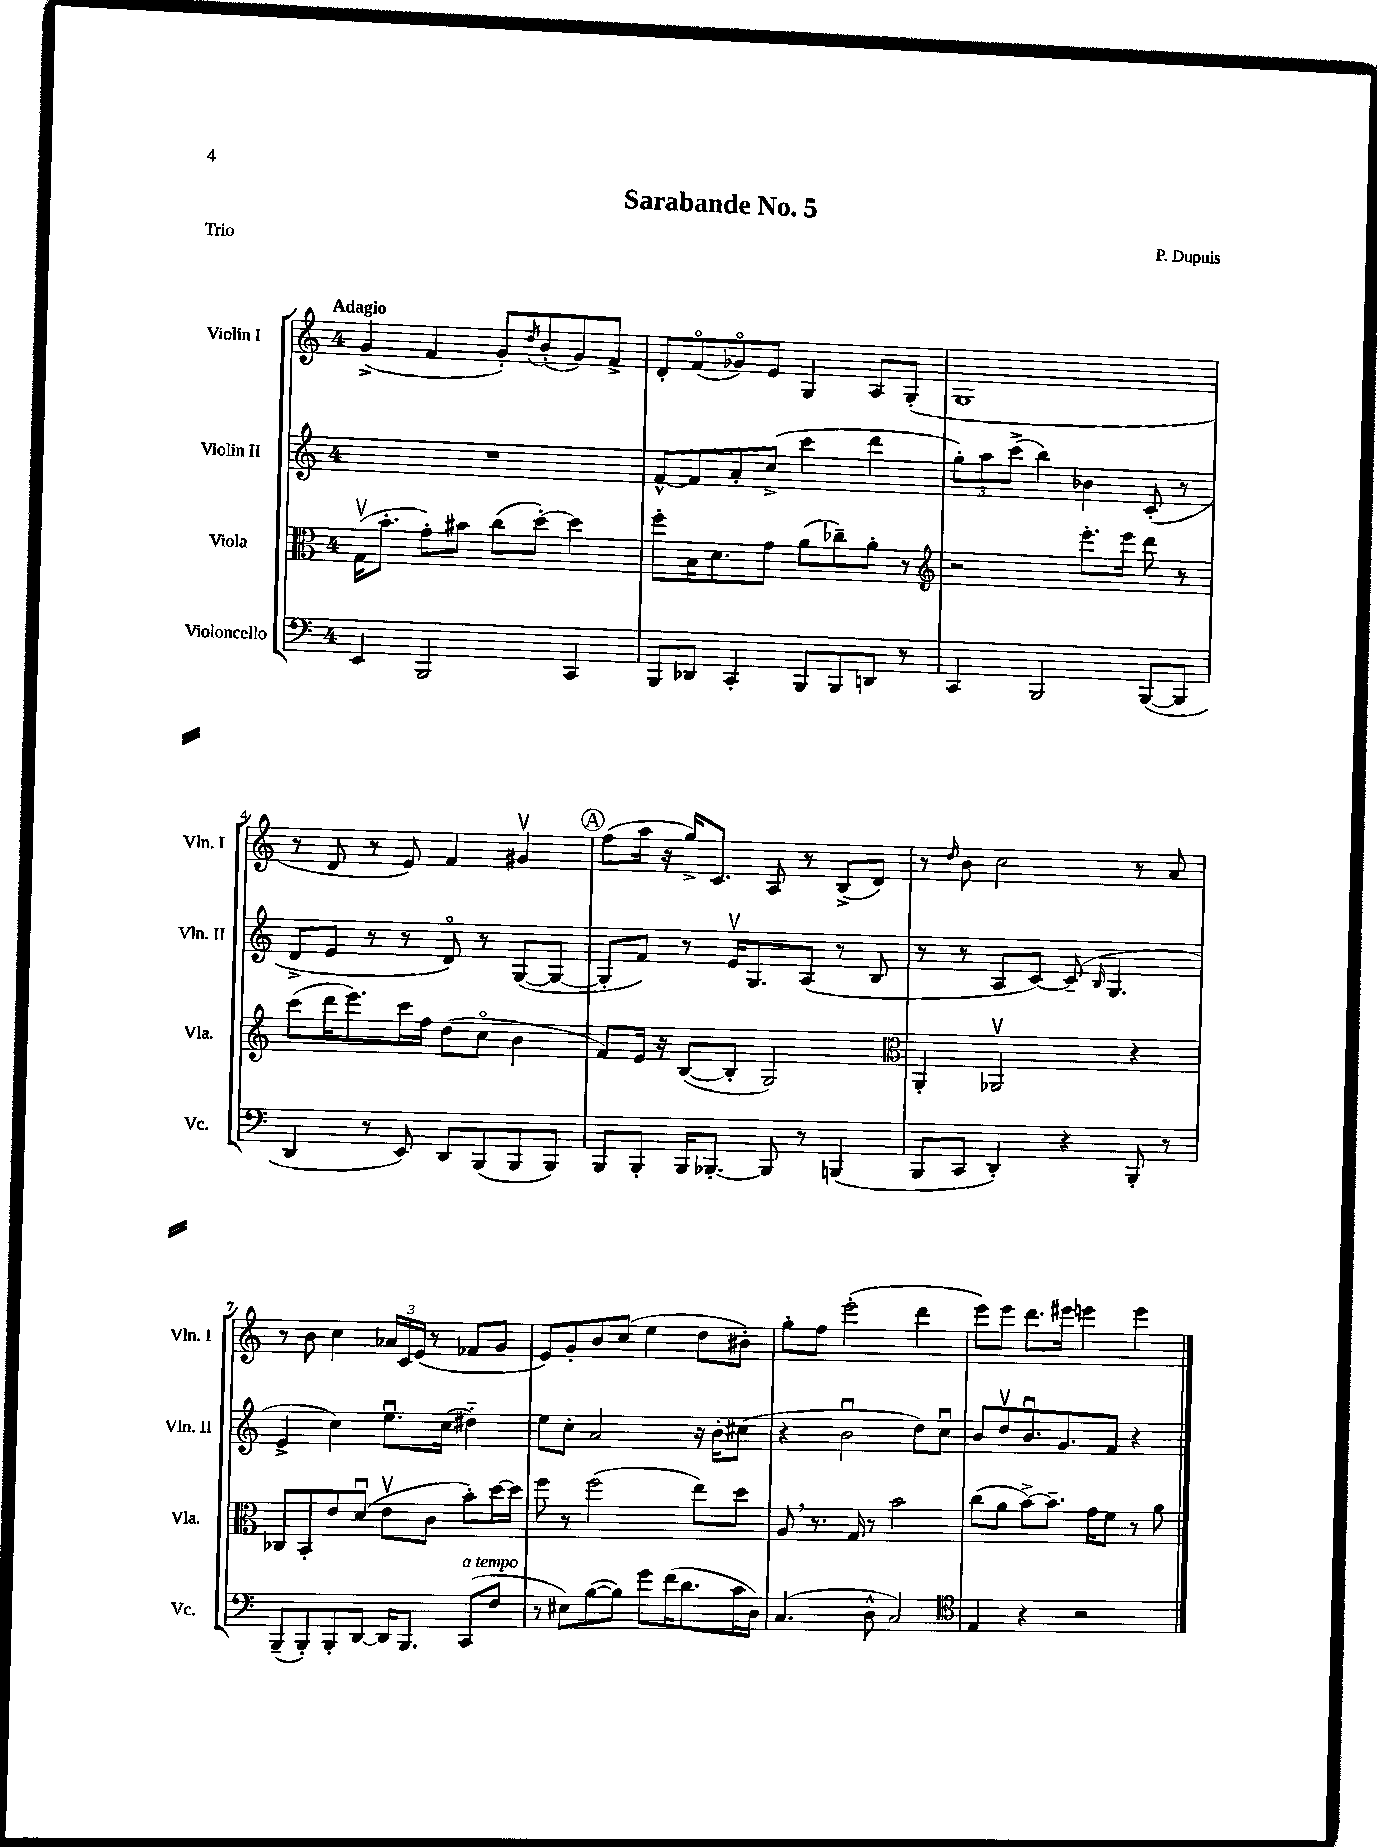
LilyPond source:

\header { title = "Sarabande No. 5" composer = "P. Dupuis" piece = "Trio" }
<<
\new StaffGroup <<
\new Staff = "s0" \with { instrumentName = "Violin I" shortInstrumentName = "Vln. I" } {
    \clef treble \key c \major \once \override Staff.TimeSignature.style = #'single-digit \time 4/4 \tempo "Adagio"
    g'4->( f'4 g'8-.) \acciaccatura { d''8 } b'8-.( g'8) f'8-> |
    d'8-. f'8\flageolet( ges'8\flageolet) e'8 g4 a8 g8-.( |
    g1 |
    r8 d'8 r8 e'8) f'4 gis'4\upbow |
    \mark \markup { \circle "A" } f''8( a''16 r16 g''16->) c'8. a8 r8 b8->( d'8) |
    r8 \grace { d''16 } b'8 c''2 r8 a'8 |
    r8 b'8 c''4 \tuplet 3/2 { aes'16 c'16 e'16( } r8 fes'8 g'8 |
    e'8) g'8-. b'8 c''8( e''4 d''8 bis'8-.) |
    g''8-. f''8 e'''2-.( d'''4 |
    e'''8) e'''8 d'''8. eis'''16 e'''4 e'''4 \bar "|." |
}
\new Staff = "s1" \with { instrumentName = "Violin II" shortInstrumentName = "Vln. II" } {
    \clef treble \key c \major \once \override Staff.TimeSignature.style = #'single-digit \time 4/4
    R1 |
    f'8~-^ f'8 a'8-. c''8->( c'''4 d'''4 |
    \tuplet 3/2 { g''8-.) a''8 c'''8->( } b''4) bes'4 c'8-.( r8 |
    d'8-> e'8 r8 r8 d'8\flageolet) r8 g8~( g8~ |
    \mark \markup { \circle "A" } g8-. f'8) r8 e'16\upbow g8. a8( r8 b8 |
    r8 r8 a8 c'8~) c'8--( \grace { b16 } g4. |
    e'4-> c''4) e''8.\downbow c''16( dis''4-_) |
    e''8 c''8-. a'2 r16 b'16-. cis''8( |
    r4 b'2\downbow d''8) c''8\downbow |
    b'8 d''8\upbow b'8.\downbow g'8. f'8 r4 \bar "|." |
}
\new Staff = "s2" \with { instrumentName = "Viola" shortInstrumentName = "Vla." } {
    \clef alto \key c \major \once \override Staff.TimeSignature.style = #'single-digit \time 4/4
    g16\upbow( b'8.-. g'8-.) bis'8 c''8( d''8~-.) d''4 |
    f''8-. b16 d'8. g'8 a'8( ces''8--) a'8-. r8 |
    \clef treble r2 e'''8.-. e'''16 d'''8 r8 |
    c'''8( d'''16 e'''8.) c'''16 f''16 d''8( c''8\flageolet b'4 |
    \mark \markup { \circle "A" } f'8) e'16 r16 b8~( b8-. g2) |
    \clef alto a,4-. aes,2\upbow r4 |
    ces8 b,8-. e'8 d'8\downbow( e'8\upbow c'8 b'8-.) d''16~ d''16 |
    f''8 r8 f''2( e''8) d''8 |
    a8 \breathe r8. g16 r8 b'2 |
    c''8( a'8 b'8~->) b'8.-- g'16 f'8 r8 a'8 \bar "|." |
}
\new Staff = "s3" \with { instrumentName = "Violoncello" shortInstrumentName = "Vc." } {
    \clef bass \key c \major \once \override Staff.TimeSignature.style = #'single-digit \time 4/4
    e,4 b,,2 c,4 |
    b,,8 des,8 c,4-. b,,8 b,,8 d,8 r8 |
    c,4 b,,2 b,,8~( b,,8 |
    d,4 r8 e,8) d,8 b,,8( b,,8 b,,8) |
    \mark \markup { \circle "A" } b,,8 b,,8-. b,,16 bes,,8.~-. bes,,8 r8 b,,4( |
    b,,8 c,8 d,4-.) r4 b,,8-. r8 |
    b,,8--( b,,8-.) b,,8-. d,8~ d,16 b,,8. c,8^\markup { \italic "a tempo" }( f8 |
    r8 eis8) b8~( b8) g'8 f'16( d'8. c'16 d16) |
    c4.( d8-^ c2) |
    \clef tenor e4 r4 r2 \bar "|." |
}
>>
>>
